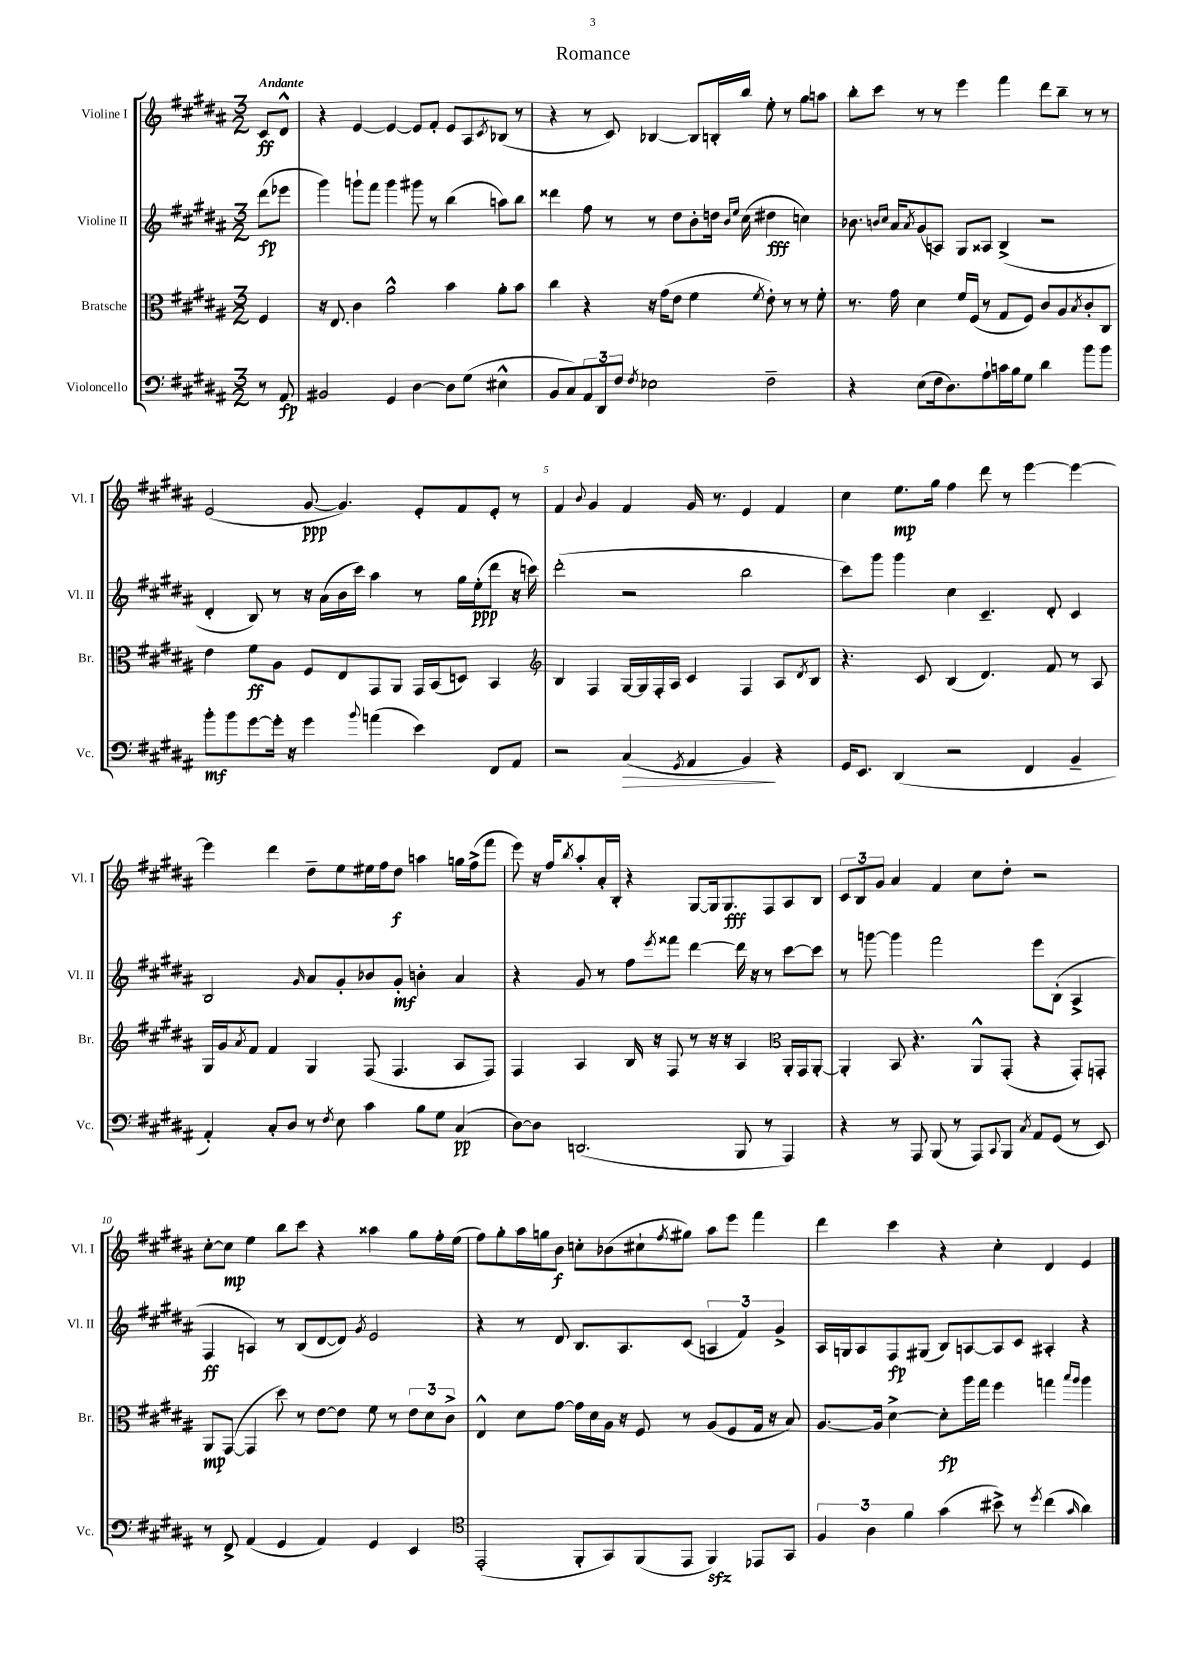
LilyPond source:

\header { title = "Romance" }
<<
\new StaffGroup <<
\new Staff = "s0" \with { instrumentName = "Violine I" shortInstrumentName = "Vl. I" } {
    \clef treble \key b \major \numericTimeSignature \time 3/2 \partial 4 \tempo "Andante"
    cis'8\ff dis'8-^ |
    r4 e'4~ e'4~ e'8 fis'8-. e'8 ais8 \acciaccatura { cis'8 } bes8( r8 |
    r4 r8 cis'8) bes4~ bes8 b16-. b''16 e''8-. r8 gis''8 a''8 |
    b''8-. cis'''8 r8 r8 e'''4 fis'''4 dis'''8 b''8-- r8 r8 |
    e'2( gis'8~\ppp gis'4.) e'8-. fis'8 e'8-. r8 |
    fis'4 \appoggiatura { b'8 } gis'4 fis'4 gis'16 r8. e'4 fis'4 |
    cis''4 e''8.\mp gis''16 fis''4 dis'''8 r8 e'''4~ e'''4~ |
    e'''4 dis'''4 dis''8-- e''8 eis''16 fis''16 dis''8\f a''4 g''16 fis''16->( fis'''8 |
    e'''8) r16 fis''16 \acciaccatura { b''8 } ais''8-. ais'16-. b16-. r4 gis8~ gis16 gis8.\fff fis8 ais8 b8 |
    \tuplet 3/2 { cis'8 b8 gis'8 } ais'4 fis'4 cis''8 dis''8-. r2 |
    cis''8~-. cis''8\mp e''4 b''8 cis'''8 r4 aisis''4 gis''8 fis''16-. e''16( |
    fis''8) gis''8-. ais''16 g''16 b'8\f c''8-. bes'8( cis''8-! \acciaccatura { fis''8 } gis''8) ais''8 e'''8 fis'''4 |
    dis'''4 cis'''4 r4 cis''4-. dis'4 e'4 \bar "|." |
}
\new Staff = "s1" \with { instrumentName = "Violine II" shortInstrumentName = "Vl. II" } {
    \clef treble \key b \major \numericTimeSignature \time 3/2 \partial 4
    dis'''8\fp( ees'''8 |
    gis'''4) g'''8-! fis'''8 g'''4 gis'''8 r8 b''4( a''8) b''8 |
    disis'''4 fis''8 r8 r8 dis''8 b'8-. d''16 \grace { b'16 e''16 } cis''16( dis''4\fff c''4) |
    bes'8. \grace { b'16 cis''16 } ais'16 \acciaccatura { ais'8 } gis'8( a8) gis8 aisis8 b4->( r2 |
    dis'4-. b8) r8 r16 ais'16( b'16 cis'''16) ais''4 r8 gis''16 e''16-.\ppp( dis'''8 r16 c'''16) |
    dis'''2-.( r2 b''2 |
    cis'''8) gis'''8 gis'''4 cis''4 cis'4.-- dis'8-. cis'4 |
    b2 \grace { gis'16 } ais'8 gis'8-. bes'8 gis'8-.\mf b'4-. ais'4 |
    r4 gis'8 r8 fis''8 \acciaccatura { e'''8 } fisis'''8 dis'''4~ dis'''16 r16 r8 cis'''8~ cis'''8 |
    r8 g'''8~ g'''4 fis'''2 e'''8 b8-.( ais4-> |
    fis4\ff a4) r8 b8( dis'8~ dis'8) \acciaccatura { gis'8 } e'2 |
    r4 r8 dis'8 b8. ais8. cis'8( \tuplet 3/2 { a4 fis'4) gis'4-> } |
    ais16 g16 ais8 fis8\fp gis8( b8) a8~ a8 cis'8 ais4-. r4 \bar "|." |
}
\new Staff = "s2" \with { instrumentName = "Bratsche" shortInstrumentName = "Br." } {
    \clef alto \key b \major \numericTimeSignature \time 3/2 \partial 4
    fis4 |
    r16 e8. cis'4 ais'2-^ b'4 ais'8-. b'8 |
    cis''4 r4 r16 gis'16( e'8 fis'4 \acciaccatura { fis'8 } e'8-.) r8 r8 fis'8-. |
    r8. gis'16 dis'4 fis'16 fis16( r8 gis8 fis8) cis'8 ais8 \acciaccatura { b8 } cis'8-. cis8 |
    e'4 fis'8\ff ais8 fis8 e8 gis,8 ais,8 gis,16 b,16( d8) b,4 |
    \clef treble b4 fis4 gis16~ gis16 fis16-. ais16 cis'4 fis4 ais8 \acciaccatura { dis'8 } b8 |
    r4. cis'8 b4( dis'4.) fis'8 r8 ais8 |
    gis16 gis'16 \acciaccatura { ais'8 } fis'8 fis'4 gis4 fis8( fis4. ais8 fis8) |
    fis4 ais4 b16 r16 fis8 r8 r16 r16 ais4 \clef alto ais,16-. gis,16 ais,8~-. |
    ais,4-. b,8 r4. ais,8-^ gis,8-.( r4 gis,8-.) g,8-. |
    ais,8\mp gis,8~( gis,4 dis''8) r8 e'8~ e'8 fis'8 r8 \tuplet 3/2 { e'8 dis'8 cis'8-> } |
    e4-^ dis'8 gis'8~ gis'16 dis'16 ais16 r16 fis8 r8 ais8( fis8 gis16 r16 b8) |
    ais8.~ ais16 dis'4~-> dis'8-.\fp ais''16 gis''16 fis''4 g''4 \grace { b''16 ais''16 } ais''4 \bar "|." |
}
\new Staff = "s3" \with { instrumentName = "Violoncello" shortInstrumentName = "Vc." } {
    \clef bass \key b \major \numericTimeSignature \time 3/2 \partial 4
    r8 ais,8\fp |
    bis,2 gis,4 dis4~ dis8 gis8( eis4-^ |
    b,8 cis8) \tuplet 3/2 { ais,8 dis,8 fis8 } \acciaccatura { fis8 } ees2 fis2-- |
    r4 e8( fis16 dis8.) ais8-! c'16 b16 gis8 dis'4 b'8 b'8 |
    b'8-.\mf b'8 gis'8~ gis'16-. r16 gis'4 \appoggiatura { b'8 } a'4( e'4) fis,8 ais,8 |
    r2 cis4\>( \acciaccatura { gis,8 } ais,4 b,4\!) r4 |
    gis,16 e,8. dis,4( r2 fis,4 b,4-- |
    ais,4-.) cis8-. dis8 r8 \acciaccatura { fis8 } e8 cis'4 b8 gis8 cis4\pp( |
    dis8~) dis8 d,2.( b,,8 r8 ais,,4) |
    r4 r8 ais,,8 b,,8( r8 ais,,8) \appoggiatura { cis,8 } b,,8 \acciaccatura { cis8 } ais,8 gis,8( r8 e,8) |
    r8 fis,8-> ais,4( gis,4 ais,4) gis,4 e,4 |
    \clef tenor e,2-.( fis,8-. gis,8) fis,8( e,8 fis,4\sfz) ees,8 gis,8 |
    \tuplet 3/2 { fis4 ais4 fis'4 } gis'4( bis'8->) r8 \acciaccatura { dis''8 } cis''4( \grace { gis'16 } ais'4) \bar "|." |
}
>>
>>
\layout { \context { \Score \override BarNumber.break-visibility = ##(#f #t #t) barNumberVisibility = #(every-nth-bar-number-visible 5) } }
